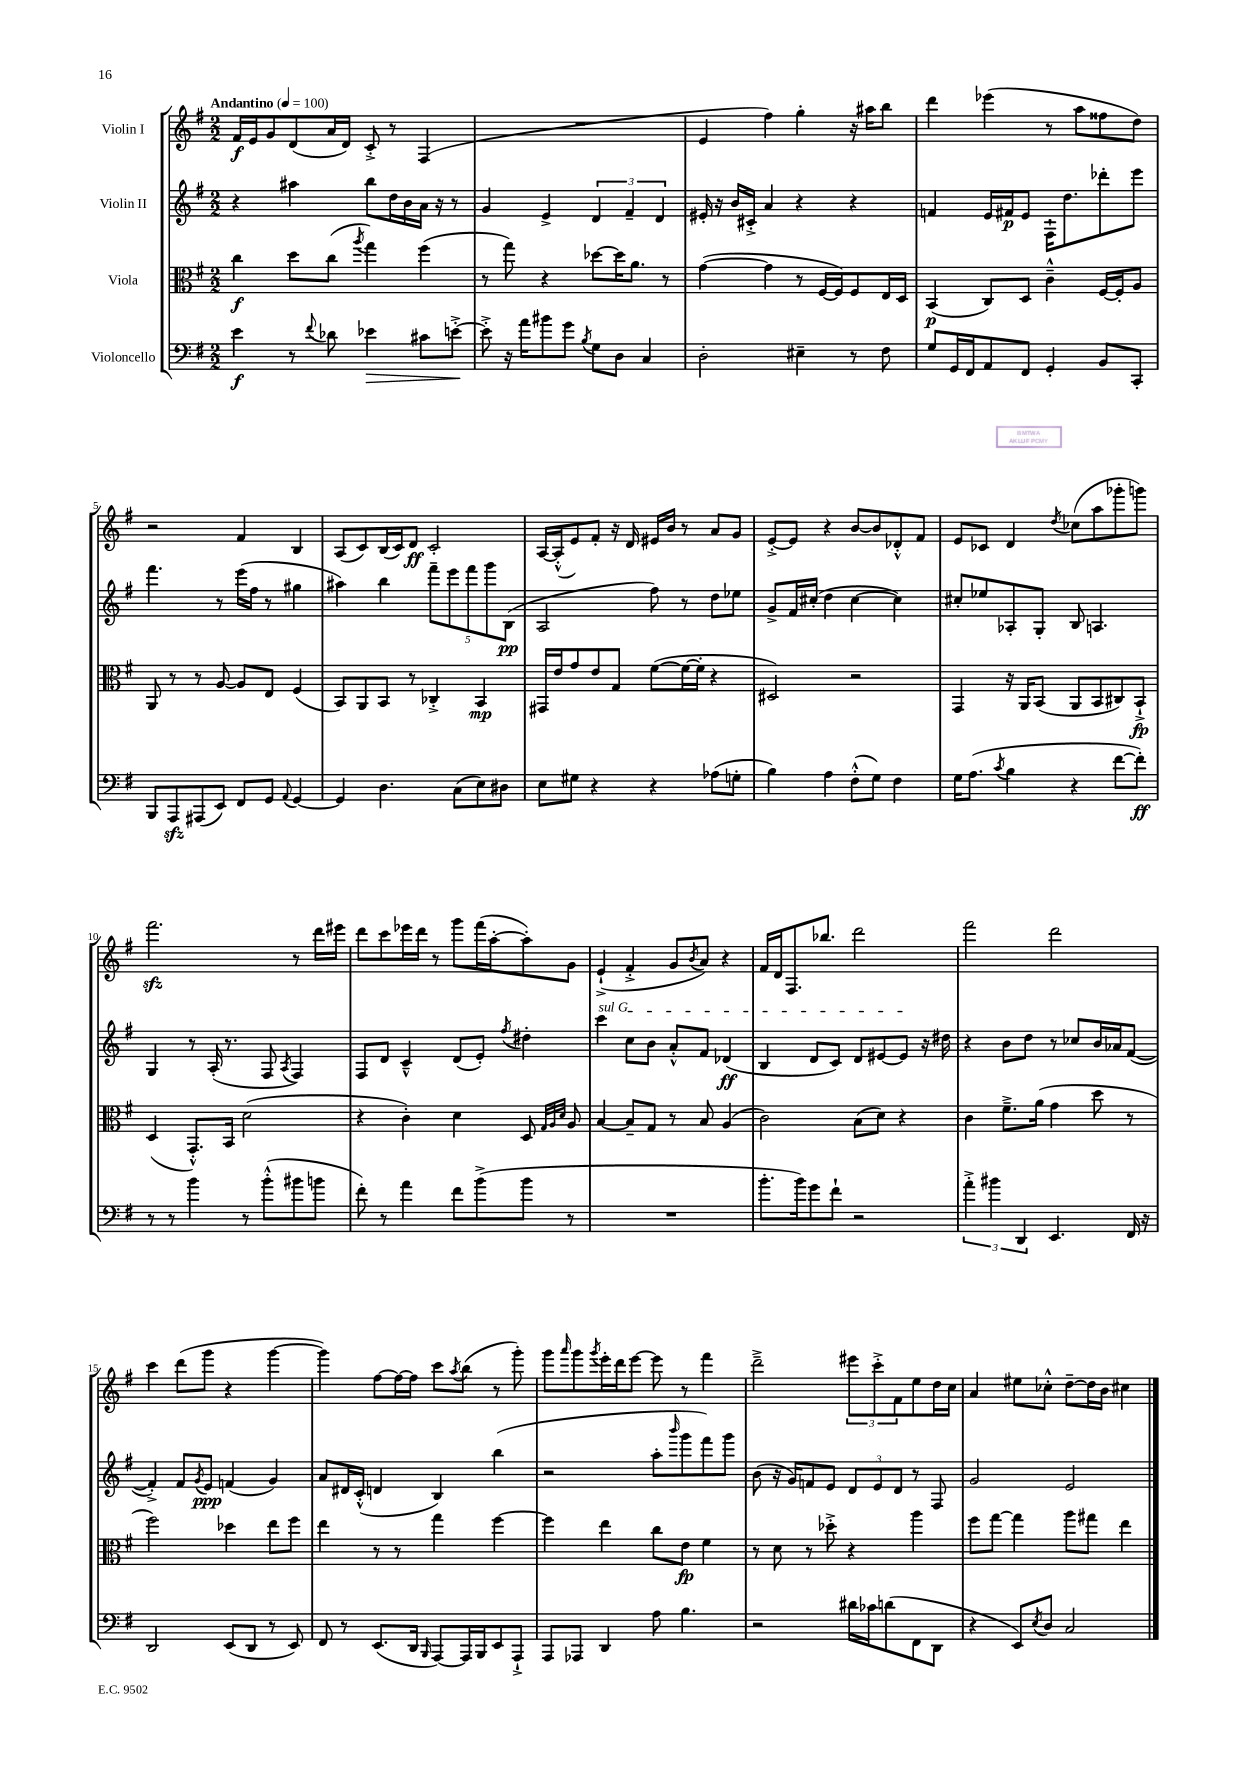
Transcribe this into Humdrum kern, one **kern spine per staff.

**kern	**dynam	**kern	**dynam	**kern	**dynam	**kern	**dynam
*part4	*part4	*part3	*part3	*part2	*part2	*part1	*part1
*staff4	*staff4	*staff3	*staff3	*staff2	*staff2	*staff1	*staff1
*I"Violoncello	*	*I"Viola	*	*I"Violin II	*	*I"Violin I	*
*clefF4	*	*clefC3	*	*clefG2	*	*clefG2	*
*k[f#]	*	*k[f#]	*	*k[f#]	*	*k[f#]	*
*M2/2	*	*M2/2	*	*M2/2	*	*M2/2	*
*MM100	*	*MM100	*	*MM100	*	*MM100	*
=1	=1	=1	=1	=1	=1	=1	=1
!	!	!	!	!	!	!LO:TX:a:B:t=Andantino	!
4e\	f	4cc\	f	4r	.	16f#/LL	f
.	.	.	.	.	.	16e/J	.
.	.	.	.	.	.	8g/	.
8r	.	8dd\L	.	4aa#X\	.	(8d/	.
8qqf#/	.	.	.	.	.	.	.
8d-X\	.	(8cc\J	.	.	.	16a/L	.
.	.	.	.	.	.	16d/JJ)	.
.	.	8qaa/	.	.	.	.	.
!	!LO:HP:b	!	!	!	!	!	!
4e-X\	>	4gg\)	.	8bb\L	.	8c'^/	.
.	.	.	.	16dd\L	.	8r	.
.	.	.	.	16b\	.	.	.
8c#X\L	.	(4ff#\	.	16a\JJ	.	(4F#/	.
.	.	.	.	16r	.	.	.
[8en'^\J	.	.	.	8r	.	.	.
.	]	.	.	.	.	.	.
=2	=2	=2	=2	=2	=2	=2	=2
8e'^\]	.	8r	.	4g/	.	1r	.
16r	.	8gg\)	.	.	.	.	.
16a\KL	.	.	.	.	.	.	.
8b#X\	.	4r	.	4e^/	.	.	.
8g\J	.	.	.	.	.	.	.
8qB/	.	.	.	.	.	.	.
8G\L	.	[8dd-X\L	.	6d/	.	.	.
8D\J	.	16dd-\K]	.	.	.	.	.
.	.	.	.	6f#~/	.	.	.
.	.	8.a\J	.	.	.	.	.
4C/	.	.	.	.	.	.	.
.	.	.	.	6d/	.	.	.
.	.	8r	.	.	.	.	.
=3	=3	=3	=3	=3	=3	=3	=3
2D'\	.	([4g\	.	16e#X'/	.	4e/	.
.	.	.	.	16r	.	.	.
.	.	.	.	16b/LL	.	.	.
.	.	.	.	16c#X'^/JJ	.	.	.
.	.	4g\]	.	4a/	.	4ff#\)	.
4E#X~\	.	8r	.	4r	.	4gg'\	.
.	.	[16F#/LL	.	.	.	.	.
.	.	16F#/J])	.	.	.	.	.
8r	.	8F#/	.	4r	.	16r	.
.	.	.	.	.	.	16aa#X\KL	.
8F#\	.	16E/L	.	.	.	8bb\J	.
.	.	16D/JJ	.	.	.	.	.
=4	=4	=4	=4	=4	=4	=4	=4
8G/L	.	(4BB/	p	4fn/	.	4ddd\	.
16GG/L	.	.	.	.	.	.	.
16FF#/J	.	.	.	.	.	.	.
8AA/	.	8C/L)	.	16e/LL	.	(4eee-X\	.
.	.	.	.	16f#X/J	p	.	.
8FF#/J	.	8D/J	.	8e/J	.	.	.
4GG'/	.	4c~^^\	.	16F#`\KL	.	8r	.
.	.	.	.	8.dd\	.	.	.
.	.	.	.	.	.	8aa\L	.
8BB/L	.	[16F#/LL	.	8ddd-X'\	.	8ff##X\	.
.	.	16F#'/J]	.	.	.	.	.
8CC'/J	.	8A/J	.	8eee\J	.	8dd\J)	.
!!LO:LB:g=z
=5	=5	=5	=5	=5	=5	=5	=5
8BBB/L	.	8AA/	.	4.fff#\	.	2r	.
8AAAzz/	.	8r	.	.	.	.	.
(8AAA#X/	.	8r	.	.	.	.	.
8EE/J)	.	[8A/	.	8r	.	.	.
8FF#/L	.	8A/L]	.	(16eee\LL	.	4f#/	.
.	.	.	.	16ff#\JJ	.	.	.
8GG/J	.	8E/J	.	8r	.	.	.
8qqAA/	.	.	.	.	.	.	.
[4GG/	.	(4F#/	.	4gg#X\	.	4B/	.
=6	=6	=6	=6	=6	=6	=6	=6
4GG/]	.	8BB/L)	.	4aa#X\)	.	(8A/L	.
.	.	8AA/	.	.	.	8c/)	.
4.D\	.	8BB/J	.	4bb\	.	(16B/L	.
.	.	.	.	.	.	16c/J)	.
.	.	8r	.	.	.	8d/J	ff
.	.	4C-X'^/	.	10fff#~\L	.	2c'/	.
.	.	.	.	10eee\	.	.	.
(8C\L	.	.	.	.	.	.	.
.	.	.	.	10fff#\	.	.	.
8E\)	.	4BB/	mp	.	.	.	.
.	.	.	.	10ggg\	.	.	.
8D#X\J	.	.	.	.	.	.	.
.	.	.	.	(10B\J	pp	.	.
=7	=7	=7	=7	=7	=7	=7	=7
8E\L	.	16GG#X/LL	.	2A/	.	[16A/LL	.
.	.	16e/J	.	.	.	(16A'^^/J]	.
8G#X\J	.	8g/	.	.	.	8e/)	.
4r	.	8e/	.	.	.	8f#'/J	.
.	.	8G/J	.	.	.	16r	.
.	.	.	.	.	.	16d/	.
4r	.	([8f#\L	.	8ff#\)	.	16e#X/LL	.
.	.	.	.	.	.	16b/JJ	.
.	.	16f#\L_	.	8r	.	8r	.
.	.	16f#'\JJ]	.	.	.	.	.
(8A-X\L	.	4r	.	8dd\L	.	8a/L	.
8Gn'\J	.	.	.	8ee-X\J	.	8g/J	.
=8	=8	=8	=8	=8	=8	=8	=8
4B\)	.	2D#X/)	.	8g^/L	.	[8e'^/L	.
.	.	.	.	16f#/L	.	8e/J]	.
.	.	.	.	(16cc#X'/JJ	.	.	.
4A\	.	.	.	4dd\	.	4r	.
(8F#'^^\L	.	2r	.	[4cc#\	.	[8b/L	.
8G\J)	.	.	.	.	.	8b/]	.
4F#\	.	.	.	4cc#\])	.	8d-X'^^/	.
.	.	.	.	.	.	8f#/J	.
=9	=9	=9	=9	=9	=9	=9	=9
16G\KL	.	4GG/	.	8cc#X'/L	.	8e/L	.
(8.A\J	.	.	.	.	.	.	.
.	.	.	.	8ee-X/	.	8c-X/J	.
8qc/	.	.	.	.	.	.	.
4B\	.	16r	.	8A-X'/	.	4d/	.
.	.	16AA/KL	.	.	.	.	.
.	.	(8BB/J	.	8G'/J	.	.	.
.	.	.	.	.	.	8qdd/	.
4r	.	8AA/L	.	8B/	.	(8cc-X\L	.
.	.	8BB/	.	4.An/	.	8aa\	.
[8f#\L	.	8C#X/)	.	.	.	8ggg-X'\	.
8f#'\J])	ff	8BB`^/J	fp	.	.	8gggn\J)	.
!!LO:LB:g=z
=10	=10	=10	=10	=10	=10	=10	=10
8r	.	(4D/	.	4G/	.	2.fff#zz\	.
8r	.	.	.	.	.	.	.
4b\	.	8.GG'^^/L)	.	8r	.	.	.
.	.	.	.	(16A'/	.	.	.
.	.	16BB/Jk	.	8.r	.	.	.
8r	.	(2d\	.	.	.	.	.
(8b'^^\L	.	.	.	8F#/	.	.	.
.	.	.	.	8qA/	.	.	.
8b#X\	.	.	.	4F#/)	.	8r	.
8bn\J	.	.	.	.	.	16ddd\LL	.
.	.	.	.	.	.	16eee#X\JJ	.
=11	=11	=11	=11	=11	=11	=11	=11
8f#'\)	.	4r	.	8F#/L	.	8ddd\L	.
8r	.	.	.	8d/J	.	8ccc\	.
4a\	.	4c'\)	.	4c~^^/	.	16eee-X\L	.
.	.	.	.	.	.	16ddd\JJ	.
.	.	.	.	.	.	8r	.
8f#\L	.	4d\	.	(8d/L	.	8ggg\L	.
(8b^\	.	.	.	8e'/J)	.	(16fff#\L	.
.	.	.	.	.	.	[16aa'\J	.
.	.	.	.	8qff#/	.	.	.
8b\J	.	8D/	.	4dd#X'\	.	8aa'\])	.
.	.	32qqG/LLL	.	.	.	.	.
.	.	32qqA/	.	.	.	.	.
.	.	32qqd/JJJ	.	.	.	.	.
8r	.	8A/	.	.	.	8g\J	.
=12	=12	=12	=12	=12	=12	=12	=12
!	!	!	!	!LO:TX:a:i:t=sul G	!	!	!
1r	.	[4B/	.	4ccc\	.	(4e`^/	.
.	.	8B~/L]	.	8cc\L	.	4f#'^/	.
.	.	8G/J	.	8b\J	.	.	.
.	.	8r	.	8a'^^/L	.	8g/L	.
.	.	.	.	.	.	8qb/	.
.	.	8B/	.	8f#/J	.	8a/J)	.
.	.	(4A/	.	(4d-X/	ff	4r	.
=13	=13	=13	=13	=13	=13	=13	=13
8.b'\L	.	2c\)	.	4B/	.	16f#/LL	.
.	.	.	.	.	.	16d/J	.
.	.	.	.	.	.	8.F#/	.
16b\k)	.	.	.	.	.	.	.
8g\	.	.	.	8d/L	.	.	.
.	.	.	.	.	.	8.bb-X/J	.
8f#`\J	.	.	.	8c/J)	.	.	.
2r	.	(8B\L	.	8d/L	.	2ddd\	.
.	.	8d\J)	.	[8e#X/	.	.	.
.	.	4r	.	8e#/J]	.	.	.
.	.	.	.	16r	.	.	.
.	.	.	.	16dd#X\	.	.	.
=14	=14	=14	=14	=14	=14	=14	=14
6a'^\	.	4c\	.	4r	.	2fff#\	.
6b#X\	.	.	.	.	.	.	.
.	.	8.f#~^\L	.	8b\L	.	.	.
6DD/	.	.	.	.	.	.	.
.	.	.	.	8dd\J	.	.	.
.	.	(16a\Jk	.	.	.	.	.
4.EE/	.	4g\	.	8r	.	2ddd\	.
.	.	.	.	8cc-X/L	.	.	.
.	.	8dd\	.	16b/L	.	.	.
.	.	.	.	16a-X/J	.	.	.
16FF#/	.	8r	.	([8f#/J	.	.	.
16r	.	.	.	.	.	.	.
!!LO:LB:g=z
=15	=15	=15	=15	=15	=15	=15	=15
2DD/	.	2ff#\)	.	4f#'^/])	.	4ccc\	.
.	.	.	.	8f#/L	.	(8ddd\L	.
.	.	.	.	8qg/	.	.	.
.	.	.	.	8e/J	ppp	8ggg\J	.
(8EE/L	.	4dd-X\	.	(4fn/	.	4r	.
8DD/J	.	.	.	.	.	.	.
8r	.	8ee\L	.	4g/)	.	[4ggg\	.
8EE/)	.	8ff#\J	.	.	.	.	.
=16	=16	=16	=16	=16	=16	=16	=16
8FF#/	.	4ee\	.	8a/L	.	4ggg\])	.
8r	.	.	.	16d#X/L	.	.	.
.	.	.	.	(16c'^^/JJ	.	.	.
(8.EE/L	.	8r	.	4dn/	.	[8ff#\L	.
.	.	8r	.	.	.	16ff#\L_	.
16DD/Jk	.	.	.	.	.	16ff#\JJ]	.
16qqBBB/	.	.	.	.	.	.	.
[8AAA/L)	.	4gg\	.	4B/)	.	8ccc\L	.
.	.	.	.	.	.	8qaa/	.
16AAA/L]	.	.	.	.	.	(8bb\J	.
16BBB/J	.	.	.	.	.	.	.
8EE/	.	[4ff#\	.	(4bb\	.	8r	.
8AAA`^/J	.	.	.	.	.	8ggg'\)	.
=17	=17	=17	=17	=17	=17	=17	=17
8AAA/L	.	4ff#\]	.	2r	.	8ggg\L	.
.	.	.	.	.	.	16qqaaa/	.
8AAA-X/J	.	.	.	.	.	8ggg\	.
.	.	.	.	.	.	8qggg/	.
4DD/	.	4ee\	.	.	.	16eee'\L	.
.	.	.	.	.	.	16ddd\J	.
.	.	.	.	.	.	[8eee\J	.
8A\	.	8cc\L	.	8aa'\L	.	8eee\]	.
.	.	.	.	16qqbbb/	.	.	.
4.B\	.	8e\J	fp	8ggg\	.	8r	.
.	.	4f#\	.	8fff#\)	.	4fff#\	.
.	.	.	.	8ggg\J	.	.	.
=18	=18	=18	=18	=18	=18	=18	=18
2r	.	8r	.	(8b\	.	2ddd~^\	.
.	.	8d\	.	16r	.	.	.
.	.	.	.	16g/KL)	.	.	.
.	.	8r	.	8fn/	.	.	.
.	.	8dd-X'^\	.	8e/J	.	.	.
16d#X\LL	.	4r	.	12d/L	.	12eee#X\L	.
16c-X\J	.	.	.	.	.	.	.
.	.	.	.	12e/	.	12ccc'^\	.
(8dn\	.	.	.	.	.	.	.
.	.	.	.	12d/J	.	12f#\	.
8FF#\	.	4aa\	.	8r	.	8ee\	.
8DD\J	.	.	.	8F#/	.	16dd\L	.
.	.	.	.	.	.	16cc\JJ	.
=19	=19	=19	=19	=19	=19	=19	=19
4r	.	8ff#\L	.	2g/	.	4a/	.
.	.	[8gg\J	.	.	.	.	.
8EE/L)	.	4gg\]	.	.	.	8ee#X\L	.
8qE/	.	.	.	.	.	.	.
8D/J	.	.	.	.	.	8cc-X'^^\J	.
2C/	.	8aa\L	.	2e/	.	[8dd~\L	.
.	.	8gg#X\J	.	.	.	16dd\L]	.
.	.	.	.	.	.	16b\JJ	.
.	.	4ee\	.	.	.	4cc#X\	.
==	==	==	==	==	==	==	==
*-	*-	*-	*-	*-	*-	*-	*-
